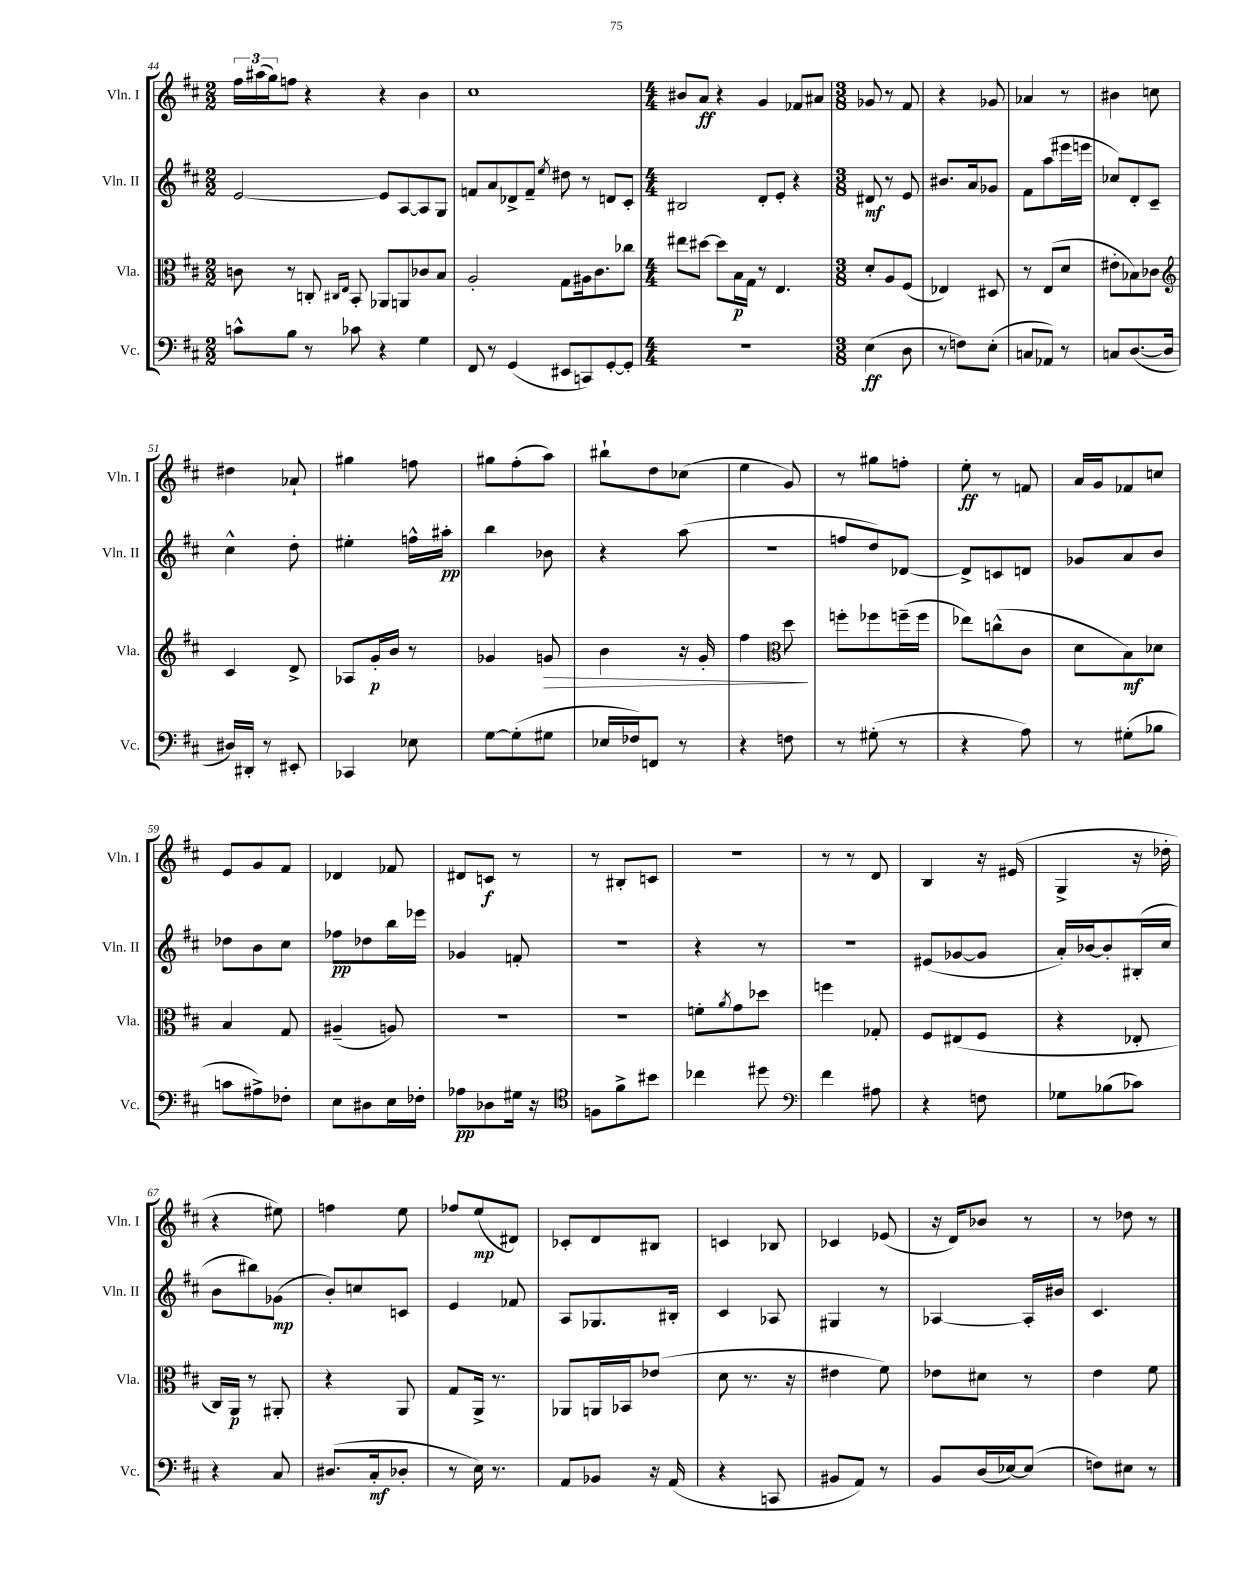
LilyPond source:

<<
\new StaffGroup <<
\new Staff = "s0" \with { instrumentName = "Vln. I" shortInstrumentName = "Vln. I" } {
    \clef treble \key d \major \numericTimeSignature \time 2/2
    \tuplet 3/2 { fis''16 ais''16( g''16) } f''8 r4 r4 b'4 |
    cis''1 |
    \numericTimeSignature \time 4/4 bis'8 a'8\ff r4 g'4 fes'8 ais'8 |
    \numericTimeSignature \time 3/8 ges'8 r8 fis'8 |
    r4 ges'8 |
    aes'4 r8 |
    bis'4 c''8 |
    dis''4 aes'8-! |
    gis''4 f''8 |
    gis''8 fis''8-.( a''8) |
    bis''8-! d''8 ces''8( |
    e''4 g'8) |
    r8 gis''8 f''8-. |
    e''8-.\ff r8 f'8 |
    a'16 g'16 fes'8 c''8 |
    e'8 g'8 fis'8 |
    des'4 fes'8 |
    dis'8 c'8\f r8 |
    r8 bis8-. c'8 |
    r4. |
    r8 r8 d'8 |
    b4 r16 eis'16( |
    g4-> r16 des''16-. |
    r4 eis''8) |
    f''4 e''8 |
    fes''8 e''8\mp( dis'8) |
    ces'8-. d'8 bis8 |
    c'4 bes8 |
    ces'4 ees'8( |
    r16 d'16) bes'8 r8 |
    r8 des''8 r8 \bar "|." |
}
\new Staff = "s1" \with { instrumentName = "Vln. II" shortInstrumentName = "Vln. II" } {
    \clef treble \key d \major \numericTimeSignature \time 2/2
    e'2~ e'8 a8~ a8 g8 |
    f'8 a'8 des'8-> f'8-- \acciaccatura { e''8 } dis''8 r8 d'8 cis'8-. |
    \numericTimeSignature \time 4/4 bis2 d'8-. e'8-. r4 |
    \numericTimeSignature \time 3/8 dis'8\mf r8 e'8 |
    bis'8. a'16 ges'8 |
    fis'8 a''8( eis'''16 e'''16 |
    ces''8) d'8-. cis'8-- |
    cis''4-^ d''8-. |
    eis''4-. f''16-^ ais''16-.\pp |
    b''4 bes'8 |
    r4 a''8( |
    R4. |
    f''8 d''8) des'8~ |
    des'8-> c'8 d'8 |
    ges'8 a'8 b'8 |
    des''8 b'8 cis''8 |
    fes''8\pp des''8 b''16 ees'''16 |
    ges'4 f'8-. |
    r4. |
    r4 r8 |
    R4. |
    eis'8( ges'8~ ges'8 |
    a'16-.) bes'16~ bes'8-. bis16-.( cis''16 |
    b'8 bis''8) ges'8\mp( |
    b'8-.) c''8 c'8 |
    e'4 fes'8 |
    a8 ges8. bis16-. |
    cis'4 aes8 |
    gis4 r8 |
    aes4~ aes16-. bis'16 |
    cis'4. \bar "|." |
}
\new Staff = "s2" \with { instrumentName = "Vla." shortInstrumentName = "Vla." } {
    \clef alto \key d \major \numericTimeSignature \time 2/2
    c'8 r8 c8-. \grace { cis16 e16 } b,8-. aes,8 a,8 ces'8 b8 |
    a2-. g8 ais16 cis'8. ces''8 |
    \numericTimeSignature \time 4/4 eis''8 dis''8~ dis''8 b16\p g16 r8 e4. |
    \numericTimeSignature \time 3/8 d'8-. a8 fis8( |
    ees4) dis8 |
    r8 e8( d'8 |
    eis'8-. bes8) ces'8 |
    \clef treble cis'4 d'8-> |
    aes8 g'16-.\p b'16 r8 |
    ges'4 g'8\> |
    b'4 r16 g'16-. |
    fis''4 \clef alto d''8\! |
    f''8-. fes''8 f''16--( f''16 |
    ees''8) c''8-^( cis'8 |
    d'8 b8\mf) des'8 |
    b4 g8 |
    ais4--( a8) |
    R4. |
    R4. |
    f'8-. \acciaccatura { a'8 } g'8 des''8 |
    f''4 ges8-. |
    fis8 eis8( fis8 |
    r4 ees8-. |
    cis16) a,16\p r8 ais,8-. |
    r4 a,8 |
    g8 a,16-> r8. |
    aes,8 a,16 bes,16 ees'8( |
    d'8 r8. r16 |
    eis'4 fis'8) |
    ees'8 dis'8 r8 |
    e'4 fis'8 \bar "|." |
}
\new Staff = "s3" \with { instrumentName = "Vc." shortInstrumentName = "Vc." } {
    \clef bass \key d \major \numericTimeSignature \time 2/2
    c'8-^ b8 r8 ces'8 r4 g4 |
    fis,8 r8 g,4( eis,8 c,8) g,8~-. g,8-. |
    \numericTimeSignature \time 4/4 R1 |
    \numericTimeSignature \time 3/8 e4\ff( d8 |
    r8 f8) e8-.( |
    c8 aes,8) r8 |
    c8 d8.~( d16 |
    dis16) dis,16-. r8 eis,8-. |
    ces,4 ees8 |
    g8~ g8-.( gis8 |
    ees16 fes16) f,8 r8 |
    r4 f8 |
    r8 gis8-.( r8 |
    r4 a8) |
    r8 gis8-.( bes8 |
    c'8 ais8->) fes8-. |
    e8 dis8 e16 fes16-. |
    aes8\pp des8 gis16 r16 |
    \clef tenor f8 fis'8-> bis'8 |
    ces''4 dis''8 |
    \clef bass fis'4 ais8 |
    r4 f8 |
    ges8 bes8( ces'8) |
    r4 cis8 |
    dis8.( cis16-.\mf des8-. |
    r8 e16) r8. |
    a,8 bes,8 r16 a,16( |
    r4 c,8 |
    bis,8 a,8) r8 |
    b,8 d16( ees16~) ees8( |
    f8) eis8 r8 \bar "|." |
}
>>
>>
\layout { \context { \Score currentBarNumber = #44 } }
